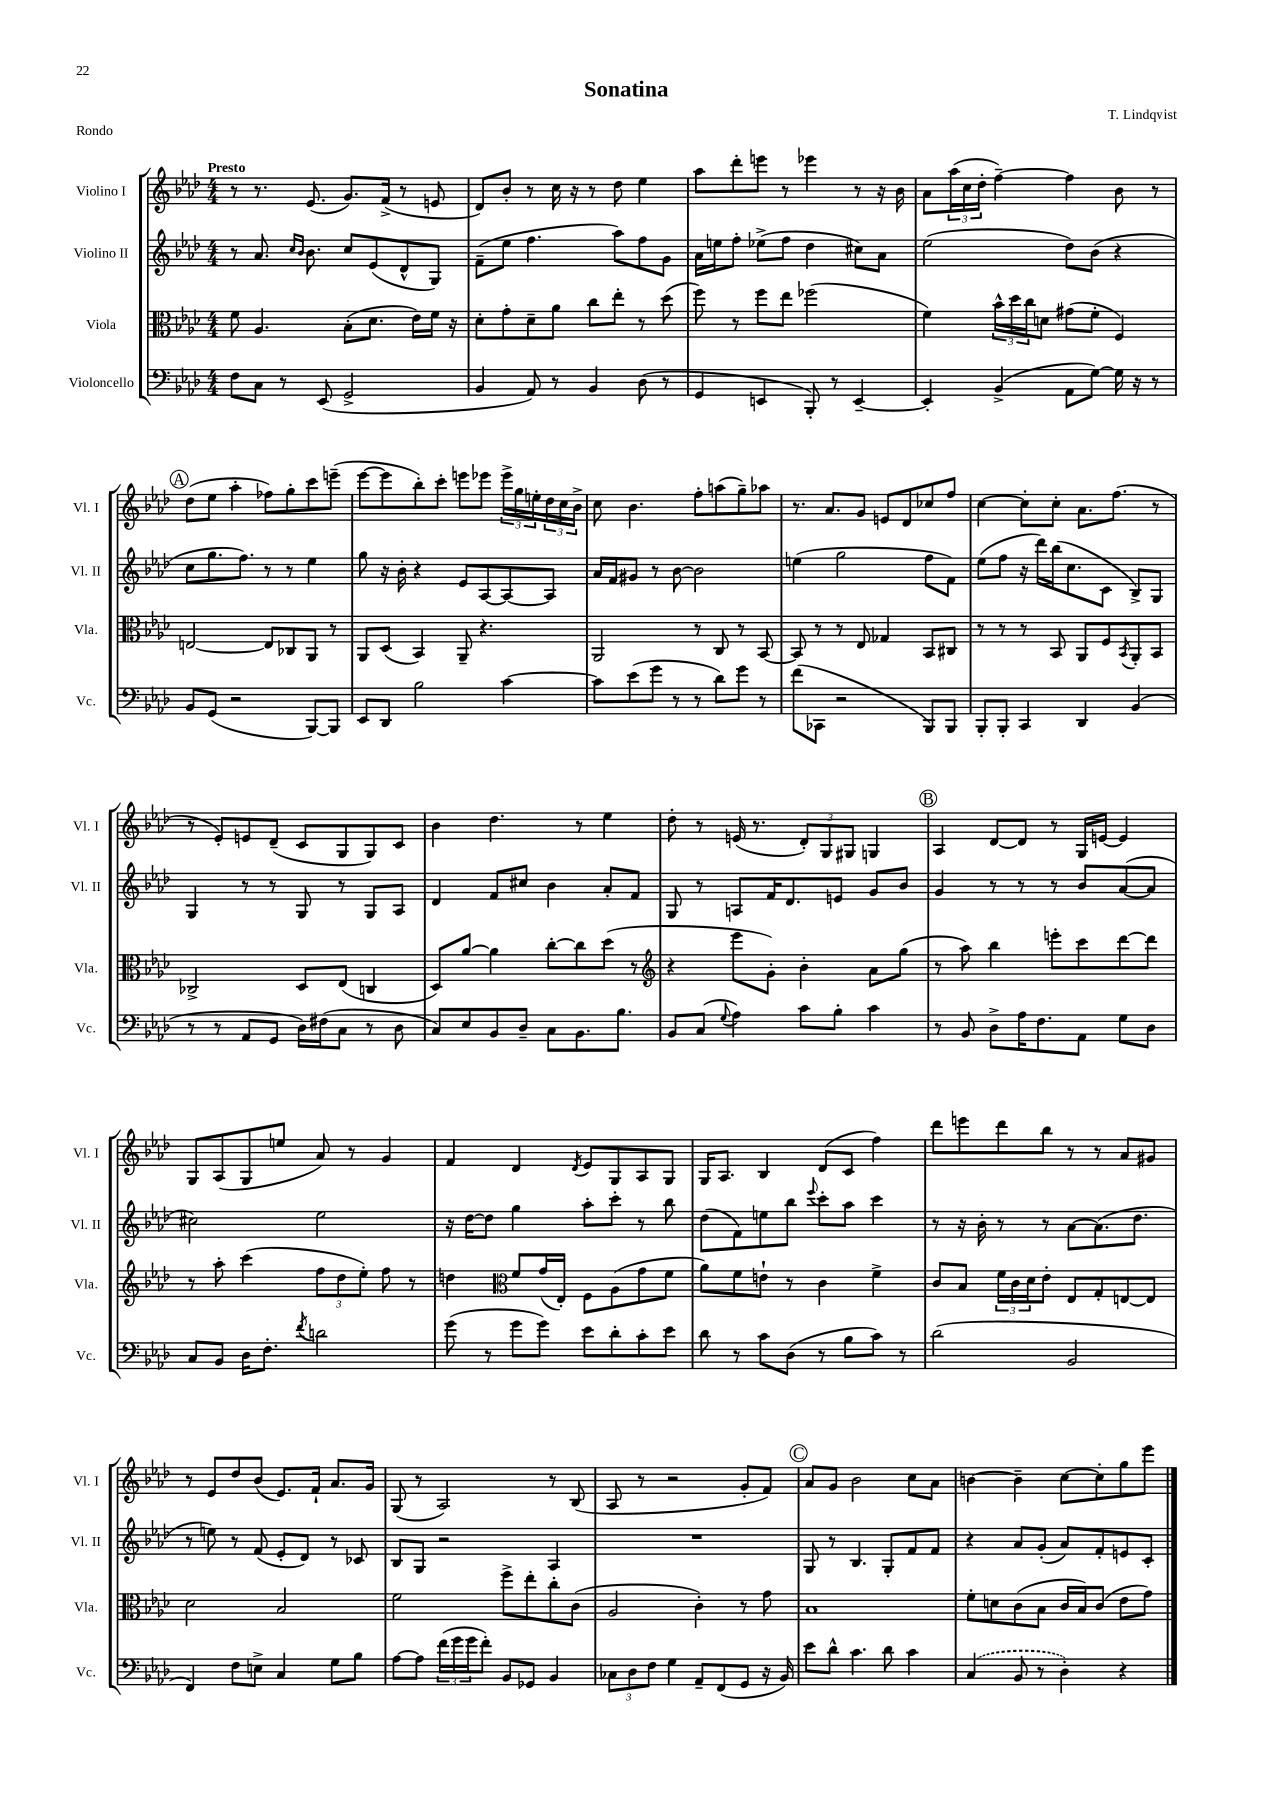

**kern	**kern	**kern	**kern
*staff4	*staff3	*staff2	*staff1
*clefF4	*clefC3	*clefG2	*clefG2
*k[b-e-a-d-]	*k[b-e-a-d-]	*k[b-e-a-d-]	*k[b-e-a-d-]
*M4/4	*M4/4	*M4/4	*M4/4
8F	8f	8r	8r
8C	4.A-	8.a-	8.r
8r	.	.	.
.	.	16qqcc	.
.	.	16qqb-	.
.	.	8.b-	(8.e-
(8EE-	.	.	.
2GG^	(8B-'	8cc	8.g)
.	8.d-	(8e-	.
.	.	.	(16f^
.	.	8d-^^	8r
.	16e-)	.	.
.	16f	8G)	8e
.	16r	.	.
=	=	=	=
4BB-	8d-'	(8f~	8d-)
.	8g'	8ee-	8b-'
8AA-)	8d-~	4.ff	8r
8r	8a-	.	16cc
.	.	.	16r
4BB-	8cc	.	8r
.	8ee-'	8aa-)	8dd-
(8D-	8r	8ff	4ee-
8r	(8dd-	8g	.
=	=	=	=
4GG	8ff)	16a-	8aa-
.	.	16ee	.
.	8r	8ff'	8ddd-'
4EE	8ff	(8ee-^	8eee
.	8ee-	8ff	8r
8BBB-')	(2ff-	4dd-	4eee-
8r	.	.	.
[4EE~	.	8cc#)	8r
.	.	8a-	16r
.	.	.	16b-
=	=	=	=
4EE']	4f)	(2ee-	8a-
.	.	.	(24aa-
.	.	.	24cc
.	.	.	24dd-'
(4BB-^	24b-^^	.	[4ff~)
.	24dd-	.	.
.	24cc	.	.
.	8d	.	.
8AA-	(8g#	8dd-)	4ff]
[8G)	8f'	(8b-	.
16G]	4F)	4r	8b-
16r	.	.	.
8r	.	.	8r
=	=	=	=
8BB-	[2E	8cc	(8dd-
(8GG	.	8.gg	8ee-
2r	.	.	4aa-'
.	.	8.ff)	.
.	8E]	8r	8ff-)
.	8C-	8r	8gg'
[8BBB-)	8AA-	4ee-	8ccc
8BBB-]	8r	.	(8eee~
=	=	=	=
8EE-	8AA-	8gg	[8eee-
8DD-	(8D-	16r	8eee-]
.	.	16b-'	.
2B-	4BB-)	4r	8bb-')
.	.	.	8ccc'
.	8AA-~	8e-	8eee
.	4.r	[8A-	8eee-
[4c	.	8A-_	24eee-^
.	.	.	24gg
.	.	.	24ee'
.	.	8A-]	24dd-
.	.	.	24cc
.	.	.	24b-^
=	=	=	=
8c]	2AA-	16a-	8cc
.	.	16f	.
(8e-	.	8g#	4.b-
8g	.	8r	.
8r	.	[8b-	.
8r	8r	2b-]	8ff'
8d-)	8C	.	(8aa
8g	8r	.	8gg~)
8r	[8BB-	.	8aa-
=	=	=	=
(8f	8BB-]	(4ee	8.r
8CC-	8r	.	.
.	.	.	8.a-
2r	8r	2gg	.
.	8E-	.	8g
.	4G-	.	8e
.	.	.	8d-
8BBB-)	8BB-	8ff	8cc-
8BBB-	8C#	8f)	8ff
=	=	=	=
8BBB-'	8r	(8ee-	[4cc
8BBB-'	8r	8ff	.
4CC	8r	16r	8cc']
.	.	16ddd-)	.
.	8BB-	(16bb-	8cc'
.	.	8.cc	.
4DD-	8AA-	.	8.a-
.	8F	8c	.
.	.	.	(8.ff
.	8qBB-	.	.
(4BB-	8AA-'	8B-^)	.
.	8BB-	8G	8r
=	=	=	=
8r	2C-^	4G	8r
8r	.	.	8e-')
8AA-	.	8r	8e
8GG	.	8r	(8d-~
16D-)	8D-	8G	8c
(16F#	.	.	.
8C	(8E-	8r	8G
8r	4C	8G	8G)
8D-	.	8A-	8c
=	=	=	=
8C)	8D-)	4d-	4b-
8E-	[8a-	.	.
8BB-	4a-]	8f	4.dd-
8D-~	.	8cc#	.
8C	[8cc'	4b-	.
8.BB-	8cc]	.	8r
.	(8dd-	8a-'	4ee-
8.B-	.	.	.
.	8r	8f	.
=	=	=	=
*	*clefG2	*	*
8BB-	4r	8G	8dd-'
(8C	.	8r	8r
8qqG	.	.	.
4A-)	8eee-	8A	(16e
.	.	.	8.r
.	8g')	16f	.
.	.	8.d-	.
8c	4b-'	.	12d-')
.	.	.	12G
8B-'	.	8e	.
.	.	.	12G#
4c	8a-	8g	4G
.	(8gg	8b-	.
=	=	=	=
8r	8r	4g	4A-
8BB-	8aa-)	.	.
8D-^	4bb-	8r	[8d-
16A-	.	8r	8d-]
8.F	.	.	.
.	8eee'	8r	8r
8AA-	8ccc	8b-	16G
.	.	.	[16e
8G	[8ddd-	([8a-	4e]
8D-	8ddd-]	8a-]	.
=	=	=	=
8C	8r	2cc#)	8G
8BB-	8aa-'	.	(8A-
16D-	(4ccc	.	8G
8.F'	.	.	.
.	.	.	8ee
8qf	.	.	.
2d	12ff	2ee-	8a-)
.	12dd-	.	.
.	.	.	8r
.	12ee-')	.	.
.	8ff	.	4g
.	8r	.	.
=	=	=	=
(8g	4dd	16r	4f
.	.	[16dd-	.
8r	.	8dd-]	.
*	*clefC3	*	*
8g	8f	4gg	4d-
8g)	(16g	.	.
.	16E-')	.	.
.	.	.	8qd-
8e-	8F	8aa-'	8e-
8d-'	(8A-	8ccc'	8G
8c'	8g	8r	8A-
8e-	8f	8bb-	8G
=	=	=	=
8d-	8a-)	(8dd-	16G
.	.	.	8.A-
8r	8f	8f)	.
8c	8e`	8ee	4B-
(8D-	8r	8bb-	.
.	.	8qqeee-	.
8r	4c	8ccc'	(8d-
8B-	.	8aa-	8c
8c)	4f^	4ccc	4ff)
8r	.	.	.
=	=	=	=
(2d-	8c	8r	8ddd-
.	8B-	16r	8eee
.	.	16b-'	.
.	24f	8r	8ddd-
.	24c	.	.
.	24d-	.	.
.	8e-'	8r	8bb-
2BB-	8E-	[8a-	8r
.	8G'	(8.a-]	8r
.	[8E	.	8a-
.	.	8.dd-	.
.	8E]	.	8g#
=	=	=	=
4FF)	2d-	8r	8r
.	.	8ee)	8e-
8F	.	8r	8dd-
8E^	.	(8f	(8b-
4C	2B-	8e-'	8.e-)
.	.	8d-)	.
.	.	.	16f`
8G	.	8r	8.a-
8B-	.	8c-	.
.	.	.	16g
=	=	=	=
[8A-	2f	8B-	(8G
8A-]	.	8G	8r
(24f	.	2r	2A-)
24g	.	.	.
24g	.	.	.
8f')	.	.	.
8BB-	8ff^	.	.
8GG-	8ee-'	.	.
4BB-	8cc'	4A-	8r
.	(8c	.	(8B-
=	=	=	=
12C-	2A-	1r	8A-
12D-	.	.	.
.	.	.	8r
12F	.	.	.
4G	.	.	2r
8AA-~	4c')	.	.
(8FF	.	.	.
8GG	8r	.	8g'
16r	8g	.	8f)
16BB-)	.	.	.
=	=	=	=
8e-	1B-	8G	8a-
8d-^^	.	8r	8g
4.c	.	4.B-	2b-
8d-	.	8G'	.
4c	.	8f	8cc
.	.	8f	8a-
=	=	=	=
(4C	8f'	4r	[4b
.	8d	.	.
8BB-	(8c	8a-	4b~]
8r	8B-	(8g'	.
4D-')	16c	8a-)	[8cc
.	16B-)	.	.
.	(8c	8f'	8cc']
4r	8e-	8e	8gg
.	8g)	8c'	8eee-
==	==	==	==
*-	*-	*-	*-
